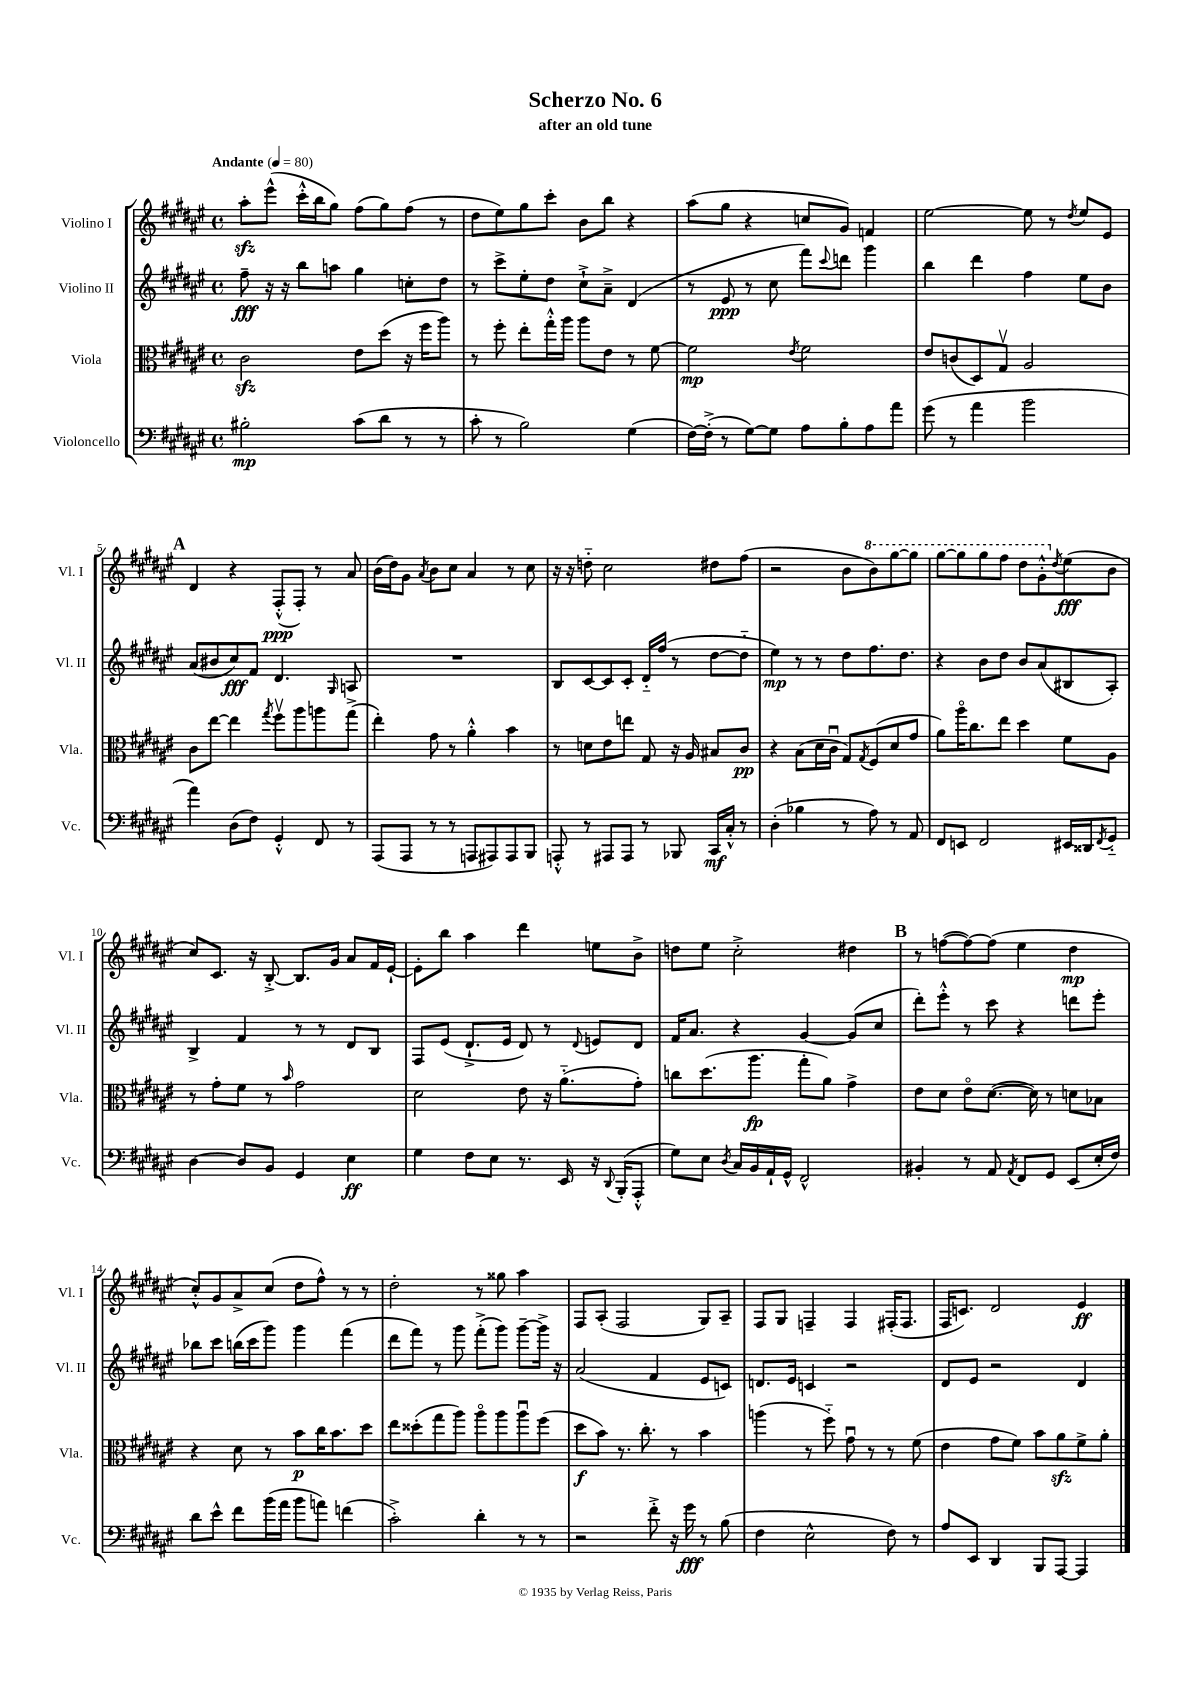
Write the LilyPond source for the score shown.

\header { title = "Scherzo No. 6" subtitle = "after an old tune" }
<<
\new StaffGroup <<
\new Staff = "s0" \with { instrumentName = "Violino I" shortInstrumentName = "Vl. I" } {
    \clef treble \key fis \major \defaultTimeSignature \time 4/4 \tempo "Andante" 4 = 80
    ais''8-.\sfz eis'''8-^( cis'''16-.-^ b''16 gis''8) fis''8( gis''8) fis''8( r8 |
    dis''8 eis''8) gis''8 cis'''8-. b'8 b''8 r4 |
    ais''8( gis''8 r4 c''8 gis'8) f'4 |
    eis''2~ eis''8 r8 \acciaccatura { dis''8 } eis''8 eis'8 |
    \mark \markup { \bold "A" } dis'4 r4 fis8-.-^\ppp( fis8-.) r8 ais'8 |
    b'16( dis''16) gis'8 \acciaccatura { ais'8 } b'8 cis''8 ais'4 r8 cis''8 |
    r16 r16 d''8-_ cis''2 dis''8 fis''8( |
    r2 b'8 \ottava #1 b''8) gis'''8~ gis'''8 |
    gis'''8~ gis'''8 gis'''8 fis'''8 dis'''8 gis''8-.-^ \ottava #0 \acciaccatura { dis''8 } eis''8\fff( b'8 |
    cis''8) cis'8. r16 b8~-.-> b8. gis'16 ais'8 fis'16 eis'16~-! |
    eis'8-. b''8 ais''4 dis'''4 e''8 b'8-> |
    d''8 eis''8 cis''2-.-> dis''4 |
    \mark \markup { \bold "B" } r8 f''8~( f''8~) f''8( eis''4 dis''4\mp |
    cis''8-.-^) gis'8 ais'8-> cis''8( dis''8 fis''8-^) r8 r8 |
    dis''2-. r8 gisis''8 ais''4 |
    fis8 ais8-.( fis2 gis8) ais8-- |
    fis8 gis8 f4-- f4 fis16-.( fis8. |
    fis16 c'8.) dis'2 eis'4\ff \bar "|." |
}
\new Staff = "s1" \with { instrumentName = "Violino II" shortInstrumentName = "Vl. II" } {
    \clef treble \key fis \major \defaultTimeSignature \time 4/4
    fis''8--\fff r16 r16 b''8 a''8 gis''4 c''8-. dis''8 |
    r8 cis'''8-> eis''8-. dis''8 cis''8-!-> ais'8---> dis'4( |
    r8 eis'8\ppp r8 cis''8 fis'''8) \appoggiatura { cis'''8 } d'''8 gis'''4 |
    b''4 dis'''4 fis''4 eis''8 b'8 |
    \mark \markup { \bold "A" } ais'8( bis'8 cis''8\fff) fis'8 dis'4. \grace { gis16 } a8 |
    R1 |
    b8 cis'8~ cis'8 cis'8-. dis'16-_ fis''16( r8 dis''8~ dis''8-_ |
    eis''4\mp) r8 r8 dis''8 fis''8. dis''8. |
    r4 b'8 dis''8 b'8 ais'8( bis8 ais8-.) |
    b4-> fis'4 r8 r8 dis'8 b8 |
    fis8 eis'8( dis'8.-!-> eis'16 dis'8) r8 \appoggiatura { dis'8 } e'8 dis'8 |
    fis'16 ais'8. r4 gis'4~ gis'8( cis''8 |
    \mark \markup { \bold "B" } dis'''8-.) eis'''8-.-^ r8 cis'''8 r4 d'''8 eis'''8-. |
    bes''8 cis'''8 b''16( cis'''16 gis'''8) gis'''4 fis'''4( |
    dis'''8 fis'''8) r8 gis'''8 fis'''8-.->( gis'''8) gis'''8~-- gis'''16-> r16 |
    ais'2( fis'4 eis'8 c'8) |
    d'8. eis'16 c'4 r2 |
    dis'8 eis'8 r2 dis'4 \bar "|." |
}
\new Staff = "s2" \with { instrumentName = "Viola" shortInstrumentName = "Vla." } {
    \clef alto \key fis \major \defaultTimeSignature \time 4/4
    cis'2\sfz eis'8 dis''8( r16 fis''16 ais''8) |
    r8 fis''8-. eis''8-. gis''16-.-^ ais''16 ais''8 eis'8 r8 fis'8~ |
    fis'2\mp \acciaccatura { eis'8 } fis'2 |
    eis'8 c'8( dis8) gis8\upbow ais2 |
    \mark \markup { \bold "A" } cis'8 eis''8~ eis''4 \acciaccatura { gis''8 } fis''8\upbow ais''8 a''8 gis''8->( |
    eis''4-.) gis'8 r8 ais'4-.-^ b'4 |
    r8 d'8 eis'8 e''8 gis8 r16 ais16 bis8 cis'8\pp |
    r4 b8( dis'16 cis'16\downbow gis8) \acciaccatura { gis8 } fis8( dis'8 gis'8 |
    ais'8) ais''16\flageolet cis''8. eis''8 dis''4 fis'8 ais8 |
    r8 gis'8-. fis'8 r8 \grace { b'16 } gis'2 |
    dis'2 eis'8 r16 ais'8.-_( gis'8-.) |
    c''8 dis''8.( ais''8.\fp gis''8-. ais'8) gis'4-> |
    \mark \markup { \bold "B" } eis'8 dis'8 eis'8\flageolet dis'8.~( dis'16) r8 d'8 bes8 |
    r4 dis'8 r8 b'8\p cis''16 b'8. dis''8 |
    eis''8 disis''8-.( gis''8 ais''8) ais''8\flageolet ais''8 ais''8\downbow fis''8( |
    dis''8\f b'8) r8. cis''8.-. r8 b'4 |
    a''4( r8 fis''8-_) gis'8\downbow r8 r8 fis'8( |
    eis'4 gis'8 fis'8) b'8 ais'8\sfz fis'8-> ais'8-. \bar "|." |
}
\new Staff = "s3" \with { instrumentName = "Violoncello" shortInstrumentName = "Vc." } {
    \clef bass \key fis \major \defaultTimeSignature \time 4/4
    bis2-.\mp cis'8( dis'8 r8 r8 |
    cis'8-. r8 b2) gis4( |
    fis16~) fis16-.->( r8 gis8~) gis8 ais8 b8-. ais8 ais'8 |
    gis'8( r8 ais'4 b'2 |
    \mark \markup { \bold "A" } ais'4) dis8( fis8) gis,4-.-^ fis,8 r8 |
    ais,,8( ais,,8 r8 r8 a,,8 ais,,8) ais,,8 b,,8 |
    a,,8-.-^ r8 ais,,8 ais,,8 r8 bes,,8 cis,16\mf cis16-.-^ r8 |
    dis4-.( bes4 r8 ais8) r8 ais,8 |
    fis,8 e,8 fis,2 eis,16 disis,16 \acciaccatura { fis,8 } gis,8-_ |
    dis4~ dis8 b,8 gis,4 eis4\ff |
    gis4 fis8 eis8 r8. eis,16 r16 \appoggiatura { dis,8 } b,,16-.( ais,,8-.-^ |
    gis8) eis8 \acciaccatura { dis8 } cis16 b,16 ais,16-! gis,16-^ fis,2-^ |
    \mark \markup { \bold "B" } bis,4-. r8 ais,8 \acciaccatura { ais,8 } fis,8 gis,8 eis,8( eis16-. fis16) |
    dis'8 eis'8-^ fis'8 b'16( ais'16 b'8 a'8) f'4( |
    cis'2-.->) dis'4-. r8 r8 |
    r2 fis'8-.-> r16 gis'16\fff r8 b8( |
    fis4 eis2-^ fis8) r8 |
    ais8 eis,8 dis,4 b,,8 ais,,8~ ais,,4 \bar "|." |
}
>>
>>
